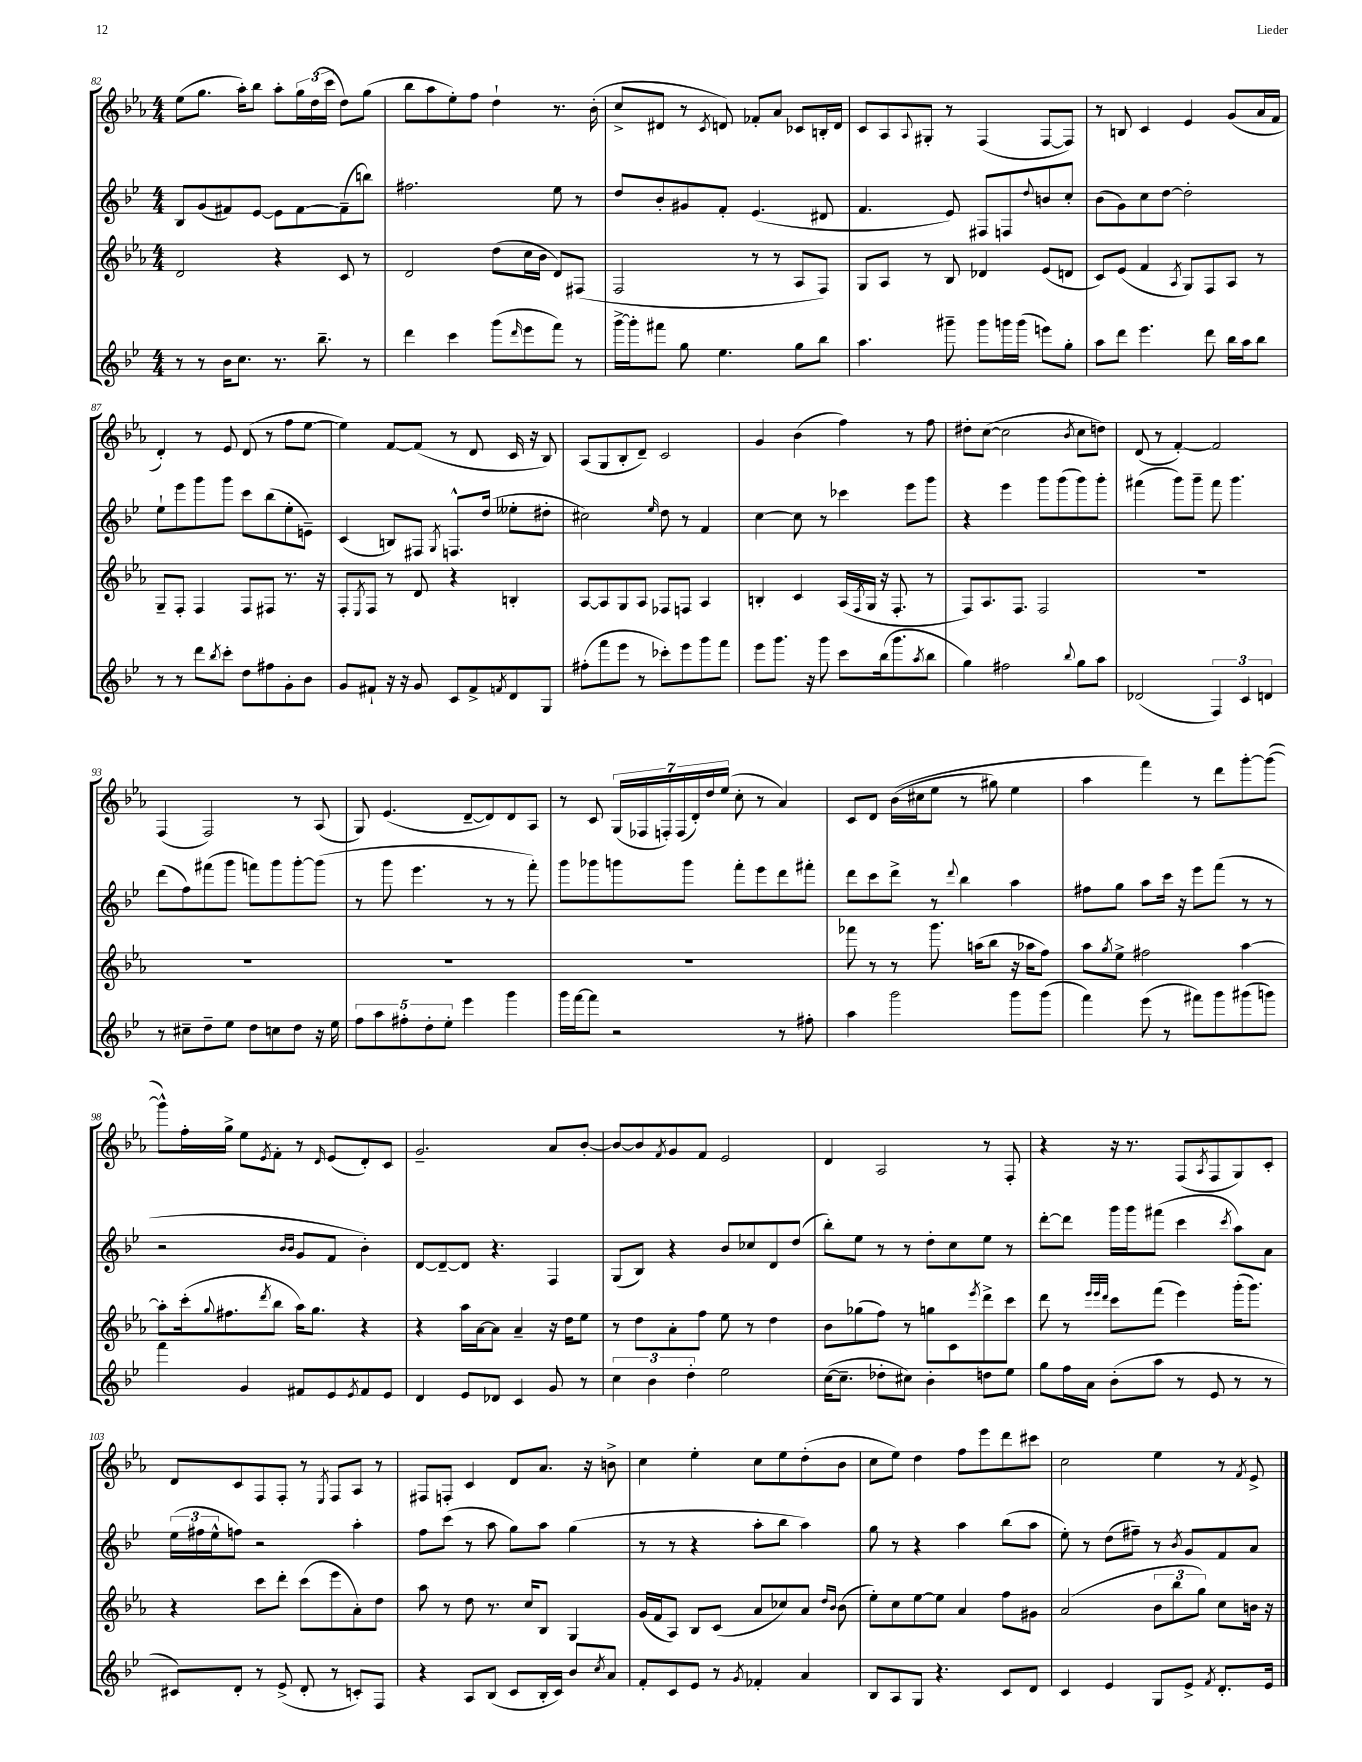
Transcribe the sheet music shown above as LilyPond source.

<<
\new StaffGroup <<
\new Staff = "s0" {
    \clef treble \key ees \major \numericTimeSignature \time 4/4
    ees''8( g''8. aes''16-.) bes''8 aes''8-. \tuplet 3/2 { g''16 d''16( c'''16 } d''8) g''8( |
    bes''8 aes''8 ees''8-.) f''8 d''4-! r8. bes'16-.( |
    c''8-> dis'8 r8 \acciaccatura { c'8 } d'8) fes'8-. aes'8 ces'8 b16-. d'16 |
    c'8 aes8 \appoggiatura { aes8 } gis8-. r8 f4( f8~ f8) |
    r8 b8 c'4 ees'4 g'8( aes'16 f'16 |
    d'4-.) r8 ees'8 d'8( r8 f''8 ees''8~ |
    ees''4) f'8~ f'8( r8 d'8 c'16 r16 bes8) |
    aes8( g8 bes8-. d'8--) c'2 |
    g'4 bes'4( f''4) r8 f''8 |
    dis''8-. c''8~( c''2 \acciaccatura { bes'8 } c''8 d''8) |
    d'8( r8 f'4~-.) f'2 |
    f4( f2) r8 aes8( |
    g8) ees'4.( d'8~-- d'8) d'8 aes8 |
    r8 c'8 \tuplet 7/4 { g16( fes16 f16-.) f16( d'16-.) d''16 ees''16( } c''8-. r8 aes'4) |
    c'8 d'8 bes'16(\( cis''16 ees''8 r8 gis''8) ees''4 |
    aes''4 f'''4\) r8 d'''8 g'''8~-. g'''8~( |
    g'''8-^) f''16-. g''16-> ees''8 \acciaccatura { ees'8 } f'8-. r8 \grace { d'16 } ees'8( d'8-.) c'8 |
    g'2.-- aes'8 bes'8~-. |
    bes'8~ bes'8 \acciaccatura { f'8 } g'8 f'8 ees'2 |
    d'4 aes2 r8 f8-. |
    r4 r16 r8. f8( \acciaccatura { aes8 } f8 g8) c'8-. |
    d'8 c'8 f8 f8-. r8 \acciaccatura { ees8 } f8 aes8 r8 |
    fis8 f8-. c'4 d'8 aes'8. r16 b'8-> |
    c''4 ees''4-. c''8 ees''8 d''8-.( bes'8 |
    c''8 ees''8) d''4 f''8 ees'''8 d'''8 cis'''8 |
    c''2 ees''4 r8 \acciaccatura { f'8 } ees'8-> \bar "|." |
}
\new Staff = "s1" {
    \clef treble \key bes \major \numericTimeSignature \time 4/4
    bes8 g'8( fis'8) ees'8~ ees'8 fis'8~ fis'8--( b''8) |
    fis''2. ees''8 r8 |
    d''8 bes'8-. gis'8 f'8-. ees'4.( dis'8 |
    f'4. ees'8) fis8 f8 \appoggiatura { d''8 } b'8 c''8-. |
    bes'8( g'8) c''8 d''8~ d''2-. |
    ees''8-! ees'''8 g'''8 g'''8 c'''8 bes''8( ees''8-. e'8--) |
    c'4( b8) fis8 \acciaccatura { g8 } f8.-^ d''16( eeses''8-. dis''8-. |
    cis''2) \grace { ees''16 } d''8 r8 f'4 |
    c''4~ c''8 r8 ces'''4 ees'''8 g'''8 |
    r4 ees'''4 g'''8 g'''8( g'''8) g'''8-. |
    fis'''4( g'''8) g'''8-- fis'''8 g'''4. |
    d'''8( f''8) fis'''8( g'''8 f'''8) g'''8 g'''8~-. g'''8( |
    r8 g'''8 ees'''4. r8 r8 f'''8-.) |
    g'''8 ges'''8 g'''8 g'''8 f'''8-. ees'''8 d'''8 fis'''8-. |
    d'''8 c'''8 d'''8-> r8 \appoggiatura { d'''8 } bes''4 a''4 |
    fis''8 g''8 a''8 c'''16 r16 ees'''8 f'''8( r8 r8 |
    r2 \grace { bes'16 bes'16 } g'8 f'8 bes'4-.) |
    d'8~ d'8~-- d'8 r4. f4 |
    g8( bes8) r4 bes'8 ces''8 d'8 d''8( |
    bes''8-.) ees''8 r8 r8 d''8-. c''8 ees''8 r8 |
    d'''8~-. d'''8 g'''16 g'''16 fis'''8( c'''4 \acciaccatura { c'''8 } a''8) a'8 |
    \tuplet 3/2 { ees''16( fis''16 ees''16-^ } f''8) r2 a''4-. |
    f''8 c'''8( r8 a''8 g''8) a''8 g''4( |
    r8 r8 r4 a''8-. bes''8 a''4) |
    g''8 r8 r4 a''4 bes''8( a''8 |
    ees''8-.) r8 d''8( fis''8--) r8 \acciaccatura { bes'8 } g'8 f'8 a'8 \bar "|." |
}
\new Staff = "s2" {
    \clef treble \key ees \major \numericTimeSignature \time 4/4
    d'2 r4 c'8 r8 |
    d'2 d''8( c''16 bes'16 d'8) fis8( |
    f2 r8 r8 aes8 f8) |
    g8 aes8 r8 bes8 des'4 ees'8( d'8 |
    c'8) ees'8( f'4 \acciaccatura { aes8 } g8) f8 aes8 r8 |
    g8-- f8-. f4 f8 fis8 r8. r16 |
    f8-. \acciaccatura { ees8 } f8 r8 d'8 r4 b4-. |
    aes8~ aes8 g8 aes8 fes8 f8 aes4 |
    b4-. c'4 aes16( \acciaccatura { f8 } g16 r16 f8.-. r8 |
    f8) aes8. f8. f2 |
    R1 |
    R1 |
    R1 |
    R1 |
    fes'''8 r8 r8 g'''8. a''16( bes''8 r16 aes''16 f''8) |
    aes''8 \acciaccatura { g''8 } ees''8-> fis''2 aes''4~ |
    aes''8-. c'''16-.( \appoggiatura { g''8 } fis''8. \acciaccatura { d'''8 } bes''8 aes''16) g''8. r4 |
    r4 aes''16 aes'16~ aes'8 aes'4-- r16 d''16 ees''8 |
    r8 d''8 aes'8-. f''8 ees''8 r8 d''4 |
    bes'8 ges''8( f''8) r8 g''8 c'8 \acciaccatura { ees'''8 } d'''8-> c'''8 |
    d'''8 r8 \grace { ees'''32 ees'''32 d'''32 } c'''8 f'''8( ees'''4) g'''16-.( g'''8.) |
    r4 c'''8 d'''8-. c'''8( ees'''8 aes'8-.) d''8 |
    aes''8 r8 d''8 r8. c''16 bes8 g4 |
    g'16( f'16 aes8) bes8 c'8( aes'8 ces''8) aes'8 \grace { d''16 bes'16 } bes'8( |
    ees''8-.) c''8 ees''8~ ees''8 aes'4 f''8 gis'8 |
    aes'2( \tuplet 3/2 { bes'8 bes''8 g''8) } c''8 b'16 r16 \bar "|." |
}
\new Staff = "s3" {
    \clef treble \key bes \major \numericTimeSignature \time 4/4
    r8 r8 bes'16 c''8. r8. bes''8.-- r8 |
    d'''4 c'''4 g'''8( \grace { d'''16 } ees'''8 f'''8) r8 |
    g'''16~-> g'''16-. fis'''8 g''8 ees''4. g''8 bes''8 |
    a''4. gis'''8-- gis'''8 g'''16 g'''16( e'''8) g''8-. |
    a''8 d'''8 ees'''4. d'''8 bes''16 a''16 bes''8 |
    r8 r8 d'''8 \acciaccatura { bes''8 } c'''8-. d''8 fis''8 g'8-. bes'8 |
    g'8 fis'8-! r16 r16 g'8 c'8 fis'8-> \acciaccatura { f'8 } d'8 g8 |
    fis''8-.( f'''8 ees'''8 r8 ces'''8-.) ees'''8 g'''8 f'''8 |
    ees'''8 g'''8. r16 g'''8 c'''8 bes''16( g'''8. \acciaccatura { a''8 } bes''8 |
    g''4) fis''2 \appoggiatura { bes''8 } g''8 a''8 |
    des'2( \tuplet 3/2 { f4) c'4 d'4 } |
    r8 cis''8-- d''8-- ees''8 d''8 c''8 d''8 r16 ees''16 |
    \tuplet 5/4 { f''8 a''8 fis''8-. d''8-. ees''8-. } ees'''4 g'''4 |
    g'''16 f'''16~ f'''8 r2 r8 fis''8-. |
    a''4 g'''2 g'''8 g'''8( |
    f'''4) ees'''8( r8 fis'''8) g'''8 gis'''8( g'''8) |
    f'''4 g'4 fis'8 ees'8 \acciaccatura { ees'8 } fis'8 ees'8 |
    d'4 ees'8 des'8 c'4 g'8 r8 |
    \tuplet 3/2 { c''4 bes'4 d''4-. } ees''2 |
    c''16~( c''8.-- des''8-. cis''8) bes'4-. d''8 ees''8 |
    g''8 f''16 a'16 bes'8-.( a''8 r8 ees'8 r8 r8 |
    cis'8) d'8-. r8 ees'8->( d'8-. r8 c'8-.) f8 |
    r4 a8 bes8( c'8 bes16-. c'16) bes'8 \acciaccatura { c''8 } a'8 |
    f'8-. c'8 ees'8 r8 \acciaccatura { g'8 } fes'4-. a'4 |
    bes8 a8 g8 r4. c'8 d'8 |
    c'4 ees'4 g8 ees'8-> \acciaccatura { f'8 } d'8.-. ees'16 \bar "|." |
}
>>
>>
\layout { \context { \Score currentBarNumber = #82 } }
